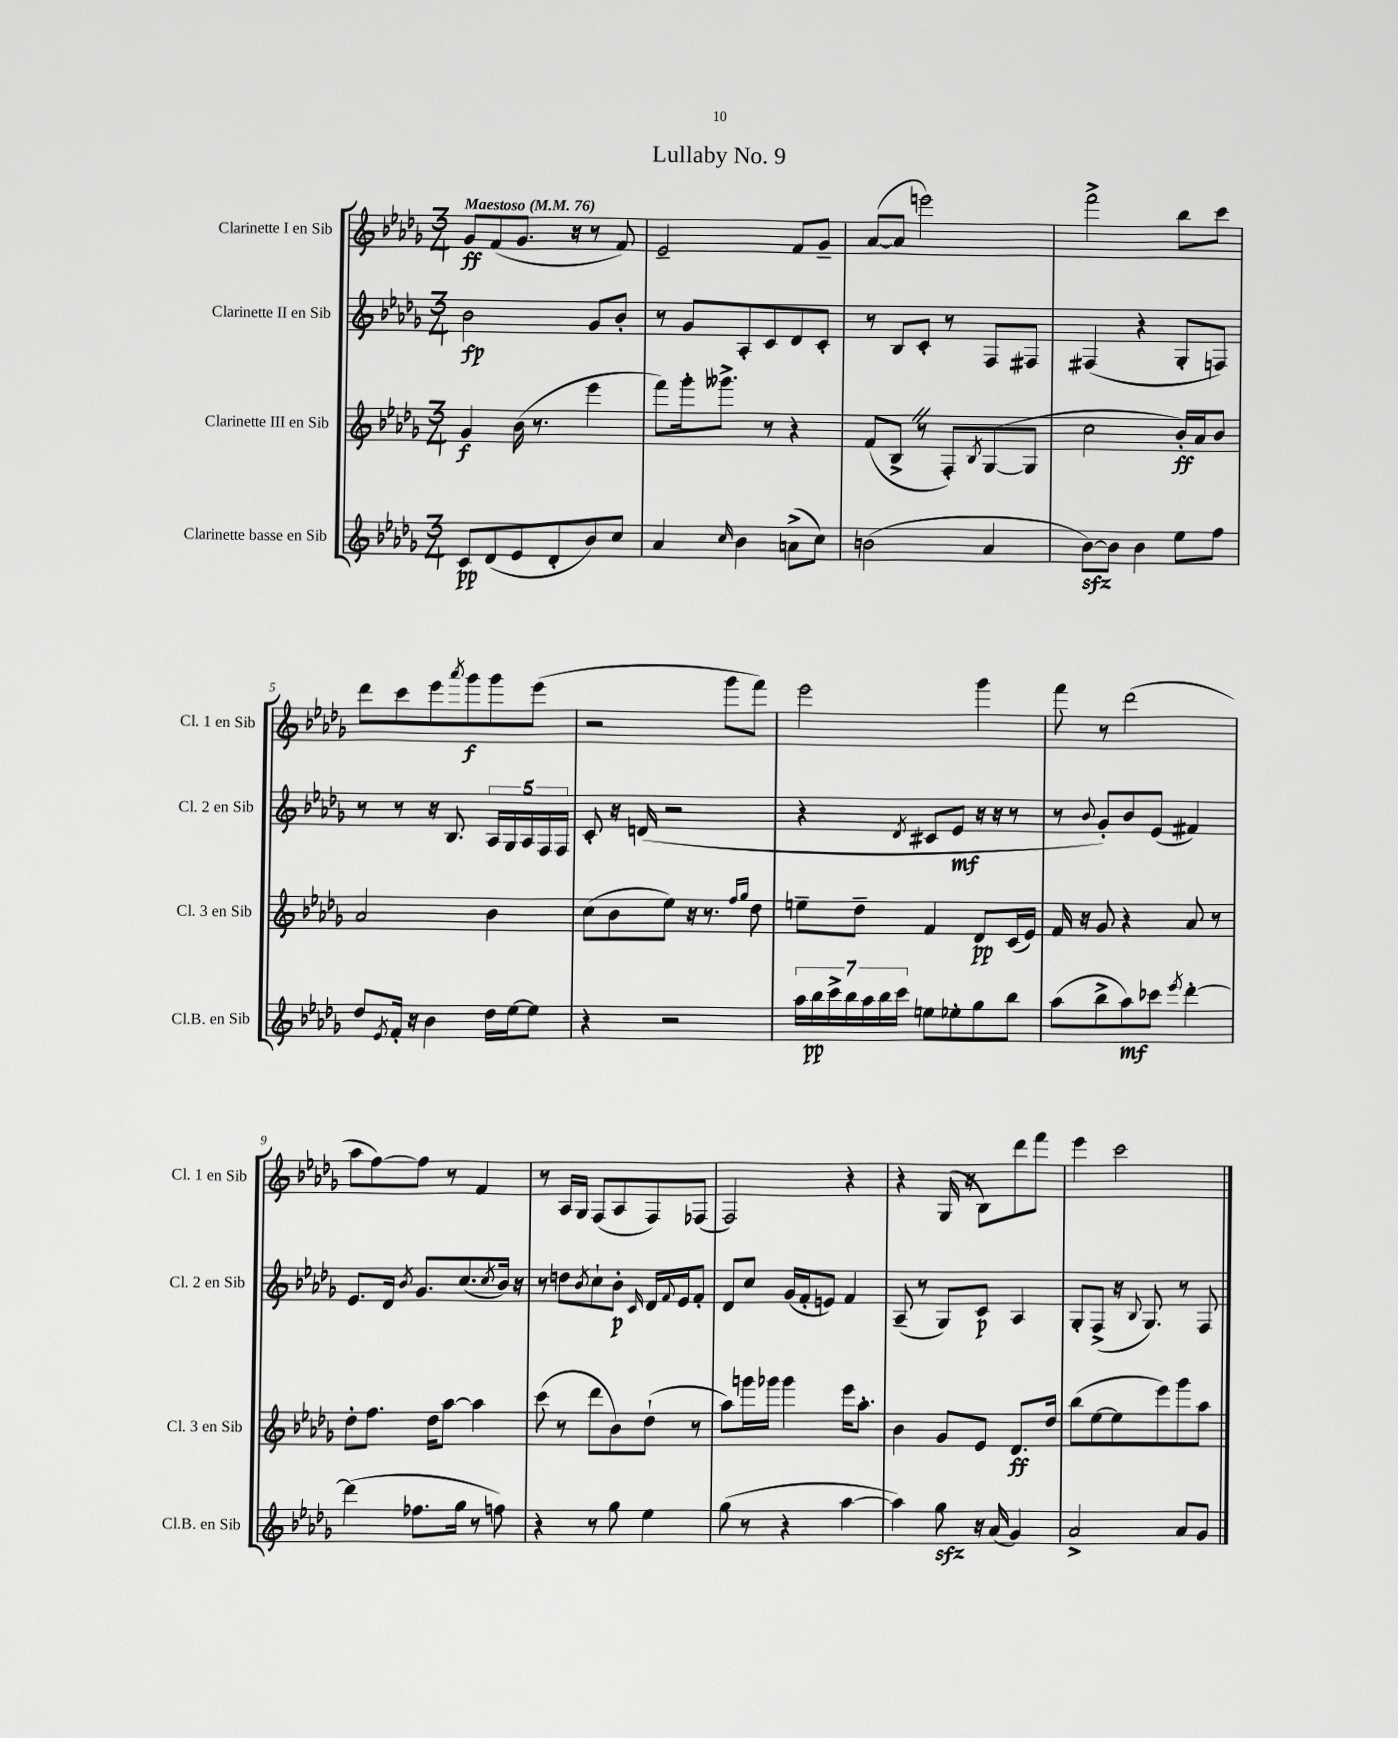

**kern	**dynam	**kern	**dynam	**kern	**dynam	**kern	**dynam
*part4	*part4	*part3	*part3	*part2	*part2	*part1	*part1
*staff4	*staff4	*staff3	*staff3	*staff2	*staff2	*staff1	*staff1
*I"Clarinette basse en Sib	*	*I"Clarinette III en Sib	*	*I"Clarinette II en Sib	*	*I"Clarinette I en Sib	*
*I'Cl.B. en Sib	*	*I'Cl. 3 en Sib	*	*I'Cl. 2 en Sib	*	*I'Cl. 1 en Sib	*
*clefG2	*	*clefG2	*	*clefG2	*	*clefG2	*
*k[b-e-a-d-g-]	*	*k[b-e-a-d-g-]	*	*k[b-e-a-d-g-]	*	*k[b-e-a-d-g-]	*
*M3/4	*	*M3/4	*	*M3/4	*	*M3/4	*
*MM76	*	*MM76	*	*MM76	*	*MM76	*
=1	=1	=1	=1	=1	=1	=1	=1
!	!	!	!	!	!	!LO:TX:a:B:t=Maestoso	!
8c/L	pp	4g-/	f	2b-\	fp	8g-/L	ff
(8d-/	.	.	.	.	.	(8f/	.
8e-/	.	(16b-\	.	.	.	8.g-/J	.
.	.	8.r	.	.	.	.	.
8d-'/	.	.	.	.	.	.	.
.	.	.	.	.	.	16r	.
8b-/)	.	4eee-\	.	8g-/L	.	8r	.
8cc/J	.	.	.	8b-'/J	.	8f/)	.
=2	=2	=2	=2	=2	=2	=2	=2
4a-/	.	8fff\L)	.	8r	.	2e-~/	.
.	.	16ggg-'\k	.	8g-/L	.	.	.
.	.	8.ggg--X^\J	.	.	.	.	.
16qqcc/	.	.	.	.	.	.	.
4b-\	.	.	.	8A-'/	.	.	.
.	.	8r	.	8c/	.	.	.
(8an^\L	.	4r	.	8d-/	.	8f/L	.
8cc\J)	.	.	.	8c'/J	.	8g-~/J	.
=3	=3	=3	=3	=3	=3	=3	=3
(2bn\	.	(8f/L	.	8r	.	([8a-/L	.
.	.	8B-^Z/J	.	8B-/L	.	8a-/J]	.
.	.	8r	.	8c'/J	.	2eeen\)	.
.	.	8F'/L)	.	8r	.	.	.
.	.	8qB-/	.	.	.	.	.
4a-/	.	([8G-/	.	8F/L	.	.	.
.	.	8G-/J]	.	8F#X/J	.	.	.
=4	=4	=4	=4	=4	=4	=4	=4
[8b-zz\L)	.	2cc\	.	(4F#X/	.	2fff^\	.
8b-\J]	.	.	.	.	.	.	.
4b-\	.	.	.	4r	.	.	.
8ee-\L	.	16b-'/LL)	ff	8G-'/L	.	8bb-\L	.
.	.	16a-/J	.	.	.	.	.
8ff\J	.	8b-/J	.	8Fn/J)	.	8ccc\J	.
!!LO:LB:g=z
=5	=5	=5	=5	=5	=5	=5	=5
8dd-/L	.	2a-/	.	8r	.	8ddd-\L	.
8qe-/	.	.	.	.	.	.	.
16f'/Jk	.	.	.	8r	.	8ccc\	.
16r	.	.	.	.	.	.	.
4b-\	.	.	.	16r	.	8eee-\	.
.	.	.	.	8.B-/	.	.	.
.	.	.	.	.	.	8qaaa-/	.
.	.	.	.	.	.	8ggg-\	f
16dd-\LL	.	4b-\	.	20A-/LL	.	8ggg-\	.
.	.	.	.	20G-/	.	.	.
[16ee-\J	.	.	.	.	.	.	.
.	.	.	.	20A-/	.	.	.
8ee-\J]	.	.	.	.	.	(8eee-\J	.
.	.	.	.	20F/	.	.	.
.	.	.	.	20F/JJ	.	.	.
=6	=6	=6	=6	=6	=6	=6	=6
4r	.	(8cc\L	.	8c'/	.	2r	.
.	.	8b-\	.	16r	.	.	.
.	.	.	.	(16dn/	.	.	.
2r	.	8ee-\J)	.	2r	.	.	.
.	.	16r	.	.	.	.	.
.	.	8.r	.	.	.	.	.
.	.	.	.	.	.	8ggg-\L	.
.	.	16qqff/LL	.	.	.	.	.
.	.	16qqgg-/JJ	.	.	.	.	.
.	.	8dd-\	.	.	.	8fff\J)	.
=7	=7	=7	=7	=7	=7	=7	=7
28aa-\LL	.	8een~\L	.	4r	.	2eee-\	.
28bb-\	pp	.	.	.	.	.	.
28ccc^\	.	.	.	.	.	.	.
28bb-\	.	.	.	.	.	.	.
.	.	8dd-~\J	.	.	.	.	.
28aa-\	.	.	.	.	.	.	.
28bb-\	.	.	.	.	.	.	.
28ccc\JJ	.	.	.	.	.	.	.
.	.	.	.	8qd-/	.	.	.
8een\L	.	4f/	.	8c#X/L	.	.	.
8ee-X'\	.	.	.	8e-/J	mf	.	.
8gg-\	.	8d-/L	pp	16r	.	4ggg-\	.
.	.	.	.	16r	.	.	.
8bb-\J	.	(16c/L	.	8r	.	.	.
.	.	16e-/JJ)	.	.	.	.	.
=8	=8	=8	=8	=8	=8	=8	=8
(8aa-\L	.	16f/	.	8r	.	8fff\	.
.	.	16r	.	.	.	.	.
.	.	.	.	8qqb-/	.	.	.
8bb-^\	.	8g-/	.	8g-'/L)	.	8r	.
8aa-\)	mf	4r	.	8b-/	.	(2ddd-\	.
8ccc-X\J	.	.	.	(8e-/J	.	.	.
8qeee-/	.	.	.	.	.	.	.
[4ddd-'\	.	8a-/	.	4f#X/)	.	.	.
.	.	8r	.	.	.	.	.
!!LO:LB:g=z
=9	=9	=9	=9	=9	=9	=9	=9
(4ddd-\]	.	8dd-'\L	.	8.e-/L	.	8aa-\L	.
.	.	8.ff\J	.	.	.	[8ff\)	.
.	.	.	.	16d-/Jk	.	.	.
.	.	.	.	8qb-/	.	.	.
8.ff-X\L	.	.	.	8.g-/L	.	8ff\J]	.
.	.	16dd-\KL	.	.	.	.	.
.	.	[8aa-\J	.	.	.	8r	.
16gg-\Jk	.	.	.	(8.cc/	.	.	.
8r	.	4aa-\]	.	.	.	4f/	.
.	.	.	.	8qcc/	.	.	.
8ffn\)	.	.	.	16b-/Jk)	.	.	.
.	.	.	.	16r	.	.	.
=10	=10	=10	=10	=10	=10	=10	=10
4r	.	(8ccc\	.	8r	.	8r	.
.	.	8r	.	8ddn\L	.	16A-/LL	.
.	.	.	.	.	.	16G-/JJ	.
.	.	.	.	8qb-/	.	.	.
8r	.	8ddd-\L	.	8cc`\	.	(8F/L	.
8gg-\	.	8b-\)	.	8b-'\J	p	8A-/	.
.	.	.	.	16qqc/	.	.	.
4ee-\	.	(8dd-`\J	.	16d-/LL	.	8F/)	.
.	.	.	.	8qqf/	.	.	.
.	.	.	.	16e-/J	.	.	.
.	.	8r	.	8f'/J	.	(8F-X/J	.
=11	=11	=11	=11	=11	=11	=11	=11
(8gg-\	.	8aa-\L)	.	8d-/L	.	2F/)	.
8r	.	16gggn\L	.	8cc/J	.	.	.
.	.	16ggg-X\JJ	.	.	.	.	.
4r	.	4ggg-\	.	(16g-/LL	.	.	.
.	.	.	.	16f'/J	.	.	.
.	.	.	.	8en/J)	.	.	.
[4aa-\	.	16eee-\KL	.	4f/	.	4r	.
.	.	8.aa-'\J	.	.	.	.	.
=12	=12	=12	=12	=12	=12	=12	=12
4aa-\])	.	4b-\	.	(8A-~/	.	4r	.
.	.	.	.	8r	.	.	.
8gg-zz\	.	8g-/L	.	8G-/L)	.	(16G-/	.
.	.	.	.	.	.	16r	.
16r	.	8e-/J	.	8c/J	p	8B-\L)	.
(16a-/	.	.	.	.	.	.	.
4g-/)	.	8.d-/L	ff	4A-/	.	8ddd-\	.
.	.	.	.	.	.	8fff\J	.
.	.	16dd-/Jk	.	.	.	.	.
=13	=13	=13	=13	=13	=13	=13	=13
2a-^/	.	(8bb-\L	.	8G-'/L	.	4eee-\	.
.	.	[8ee-\	.	(8F^/J	.	.	.
.	.	8ee-\]	.	16r	.	2ccc\	.
.	.	.	.	8qqB-/	.	.	.
.	.	.	.	8.G-/)	.	.	.
.	.	8eee-\)	.	.	.	.	.
8a-/L	.	8ggg-\	.	8r	.	.	.
8g-/J	.	8aa-\J	.	8F/	.	.	.
==	==	==	==	==	==	==	==
*-	*-	*-	*-	*-	*-	*-	*-
